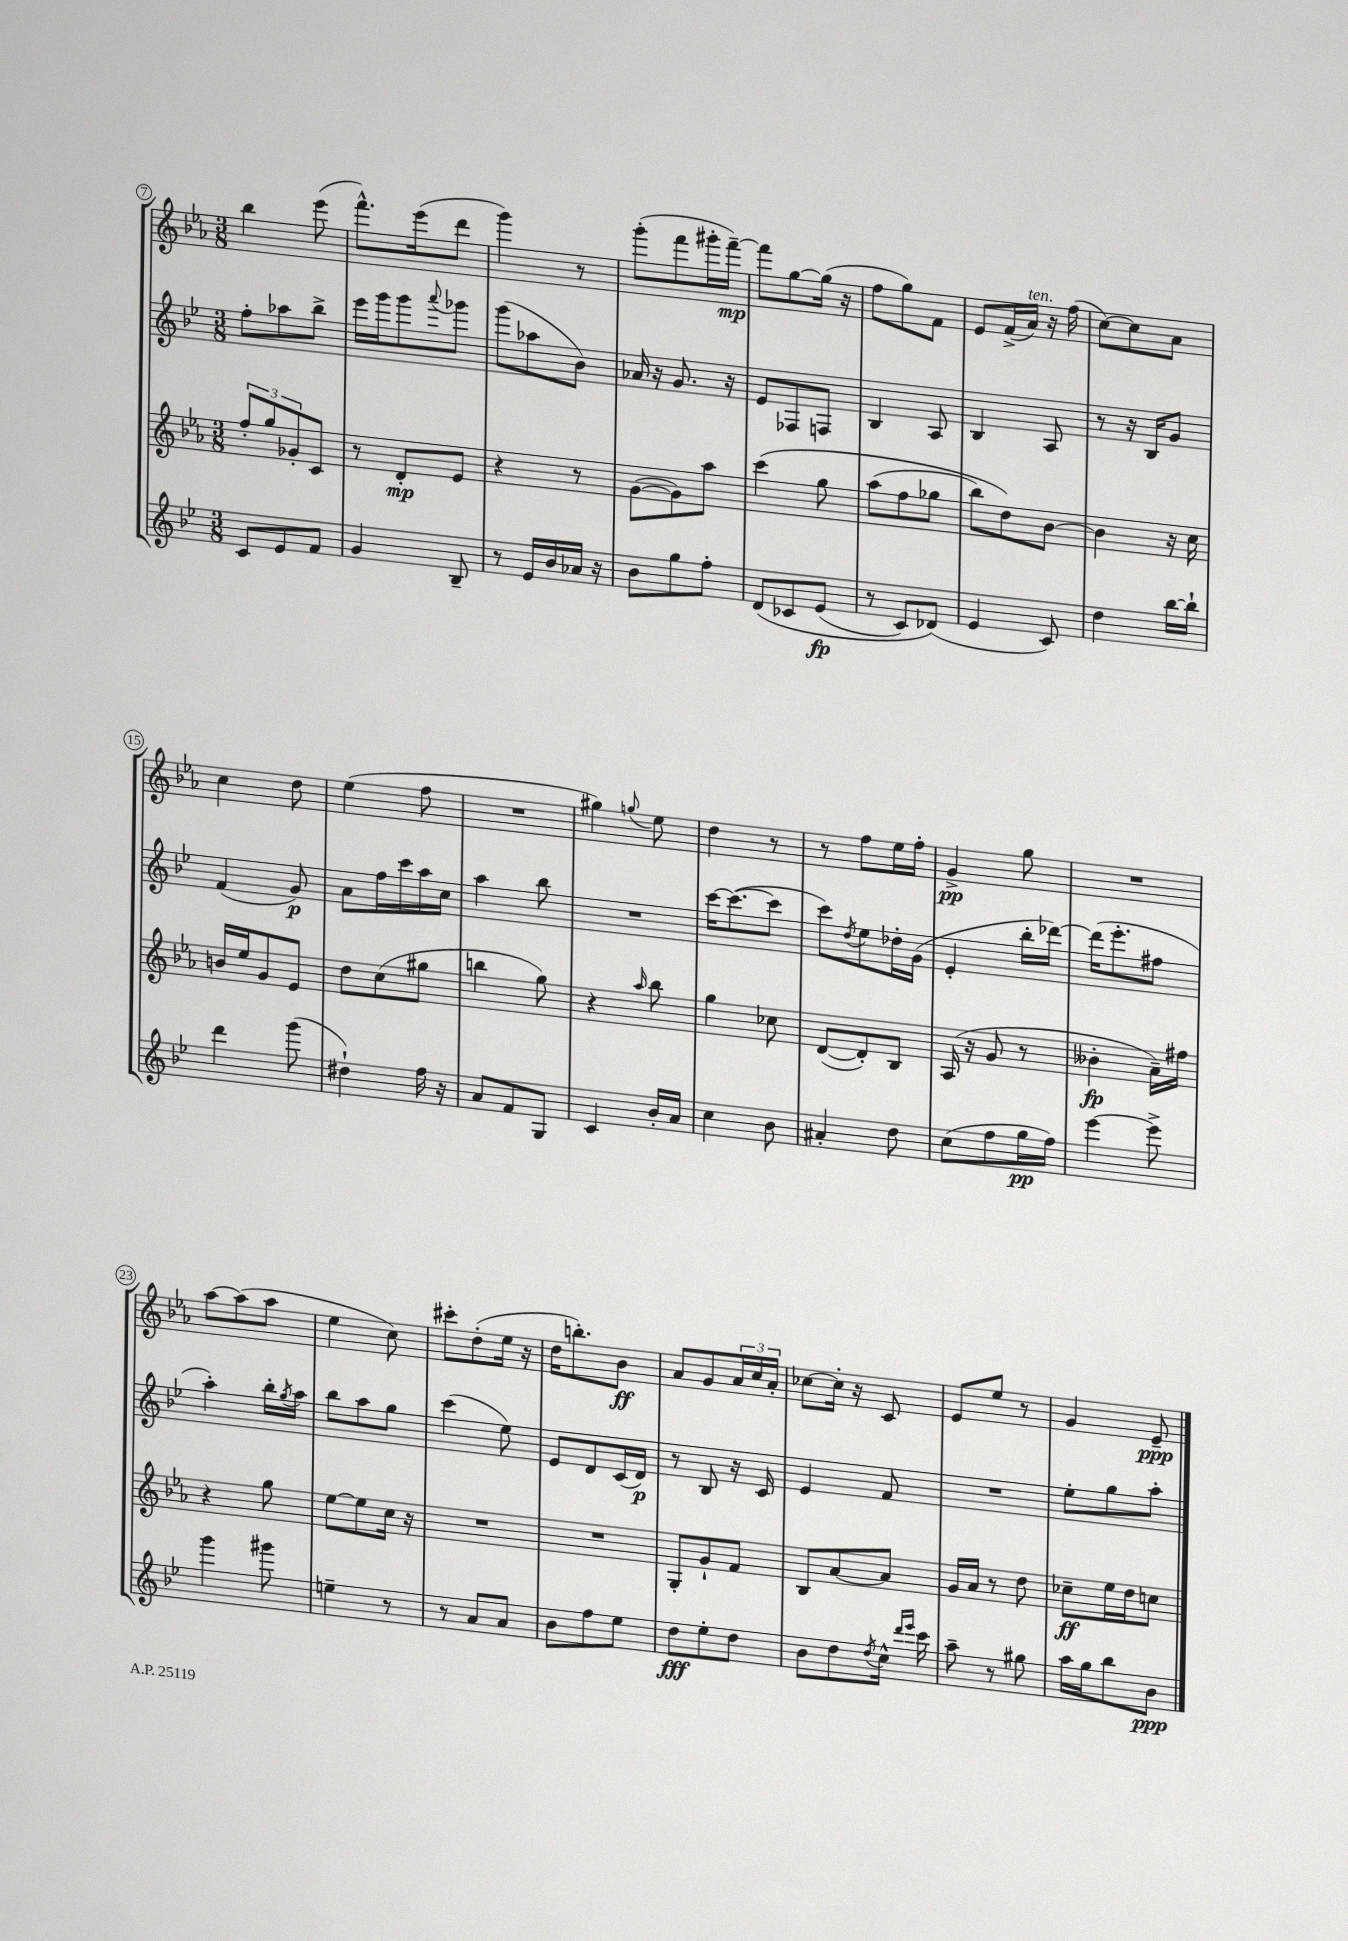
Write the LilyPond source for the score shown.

<<
\new StaffGroup <<
\new Staff = "s0" {
    \clef treble \key ees \major \numericTimeSignature \time 3/8
    bes''4 ees'''8( |
    f'''8.-^) ees'''16( d'''8 |
    g'''4) r8 |
    g'''8-.( f'''8 gis'''16-. f'''16~--\mp) |
    f'''8 g''8~ g''16( r16 |
    f''8 g''8) f'8 |
    ees'8 f'16->( aes'16^\markup { \italic "ten." }) r16 f''16( |
    c''8~) c''8 aes'8 |
    c''4 d''8 |
    ees''4( f''8 |
    R4. |
    gis''4) \appoggiatura { g''8 } ees''8 |
    d''4 r8 |
    r8 f''8 ees''16 f''16-. |
    g'4->\pp g''8 |
    R4. |
    aes''8~ aes''8( aes''8 |
    ees''4 c''8) |
    cis'''8-. d''8-.( ees''16 r16 |
    d''16 b''8.-.) bes'8\ff |
    aes'8 g'8 \tuplet 3/2 { aes'16 c''16 aes'16-. } |
    ces''8~ ces''16-. r16 c'8 |
    ees'8 ees''8 r8 |
    g'4 ees'8--\ppp \bar "|." |
}
\new Staff = "s1" {
    \clef treble \key bes \major \numericTimeSignature \time 3/8
    f''8-. aes''8 bes''8-> |
    ees'''16 g'''16 g'''8 \appoggiatura { a'''8 } ges'''8 |
    g'''8( aes''8 bes'8) |
    aes'16 r16 g'8. r16 |
    ees'8 fes8 f8 |
    bes4 a8 |
    bes4 a8 |
    r8 r16 bes16 g'8 |
    f'4( g'8\p) |
    a'8 f''16 c'''16 a''16 c''16 |
    a''4 bes''8 |
    R4. |
    c'''16~ c'''8.~( c'''8 |
    c'''8) \acciaccatura { d''8 } ees''8 des''16-. g'16( |
    ees'4-. bes''16-. des'''16~) |
    des'''16( ees'''8.-. fis''8 |
    a''4-.) bes''16-. \acciaccatura { g''8 } a''16 |
    bes''8 a''8 g''8 |
    c'''4( ees''8) |
    ees'8 d'8 c'16( d'16\p) |
    r8 bes8 r16 c'16 |
    ees'4 f'8 |
    R4. |
    ees''8-. g''8 a''8-. \bar "|." |
}
\new Staff = "s2" {
    \clef treble \key ees \major \numericTimeSignature \time 3/8
    \tuplet 3/2 { f''8-. g''8 ges'8-. } c'8 |
    r8 d'8-.\mp ees'8 |
    r4 r8 |
    g'8~( g'8) aes''8 |
    c'''4\( g''8 |
    aes''8( f''8 ges''8 |
    bes''8) d''8\) bes'8~ |
    bes'4 r16 c''16 |
    b'16 ees''16 g'8 ees'8 |
    d''8 c''8( gis''8 |
    b''4 g''8) |
    r4 \grace { aes''16 } bes''8 |
    g''4 ces''8 |
    d'8~( d'8-.) bes8 |
    aes16( r16 g'8 r8 |
    beses'4-.\fp aes'16--) fis''16 |
    r4 g''8 |
    ees''8~ ees''8 c''16 r16 |
    R4. |
    R4. |
    g8-. g'8-! f'8 |
    bes8 aes'8~ aes'8 |
    g'16 aes'16 r8 d''8 |
    ces''8--\ff ees''16 d''16 c''8 \bar "|." |
}
\new Staff = "s3" {
    \clef treble \key bes \major \numericTimeSignature \time 3/8
    c'8 ees'8 f'8 |
    g'4 bes8-- |
    r8 ees'16 bes'16 aes'16 r16 |
    bes'8 g''8 f''8-. |
    d'8\( ces'8 ees'8\fp( |
    r8 c'8) des'8(\) |
    ees'4 c'8) |
    d''4 bes''16~ bes''16-! |
    d'''4 g'''8( |
    dis''4-!) f''16 r16 |
    a'8 f'8 g8 |
    c'4 bes'16-. a'16 |
    c''4 bes'8 |
    ais'4-. d''8 |
    c''8( f''8 g''16\pp f''16) |
    ees'''4~ ees'''8-> |
    g'''4 gis'''8 |
    e''4-- r8 |
    r8 a'8 a'8 |
    bes'8 f''8 ees''8 |
    d''8\fff ees''8-. d''8 |
    bes'8 d''8 \acciaccatura { d''8 } c''16-^ \grace { d'''16 ees'''16 } c'''16 |
    a''8-- r8 gis''8 |
    a''16 g''16 bes''8 bes'8\ppp \bar "|." |
}
>>
>>
\layout { \context { \Score currentBarNumber = #7 \override BarNumber.stencil = #(make-stencil-circler 0.1 0.3 ly:text-interface::print) } }
